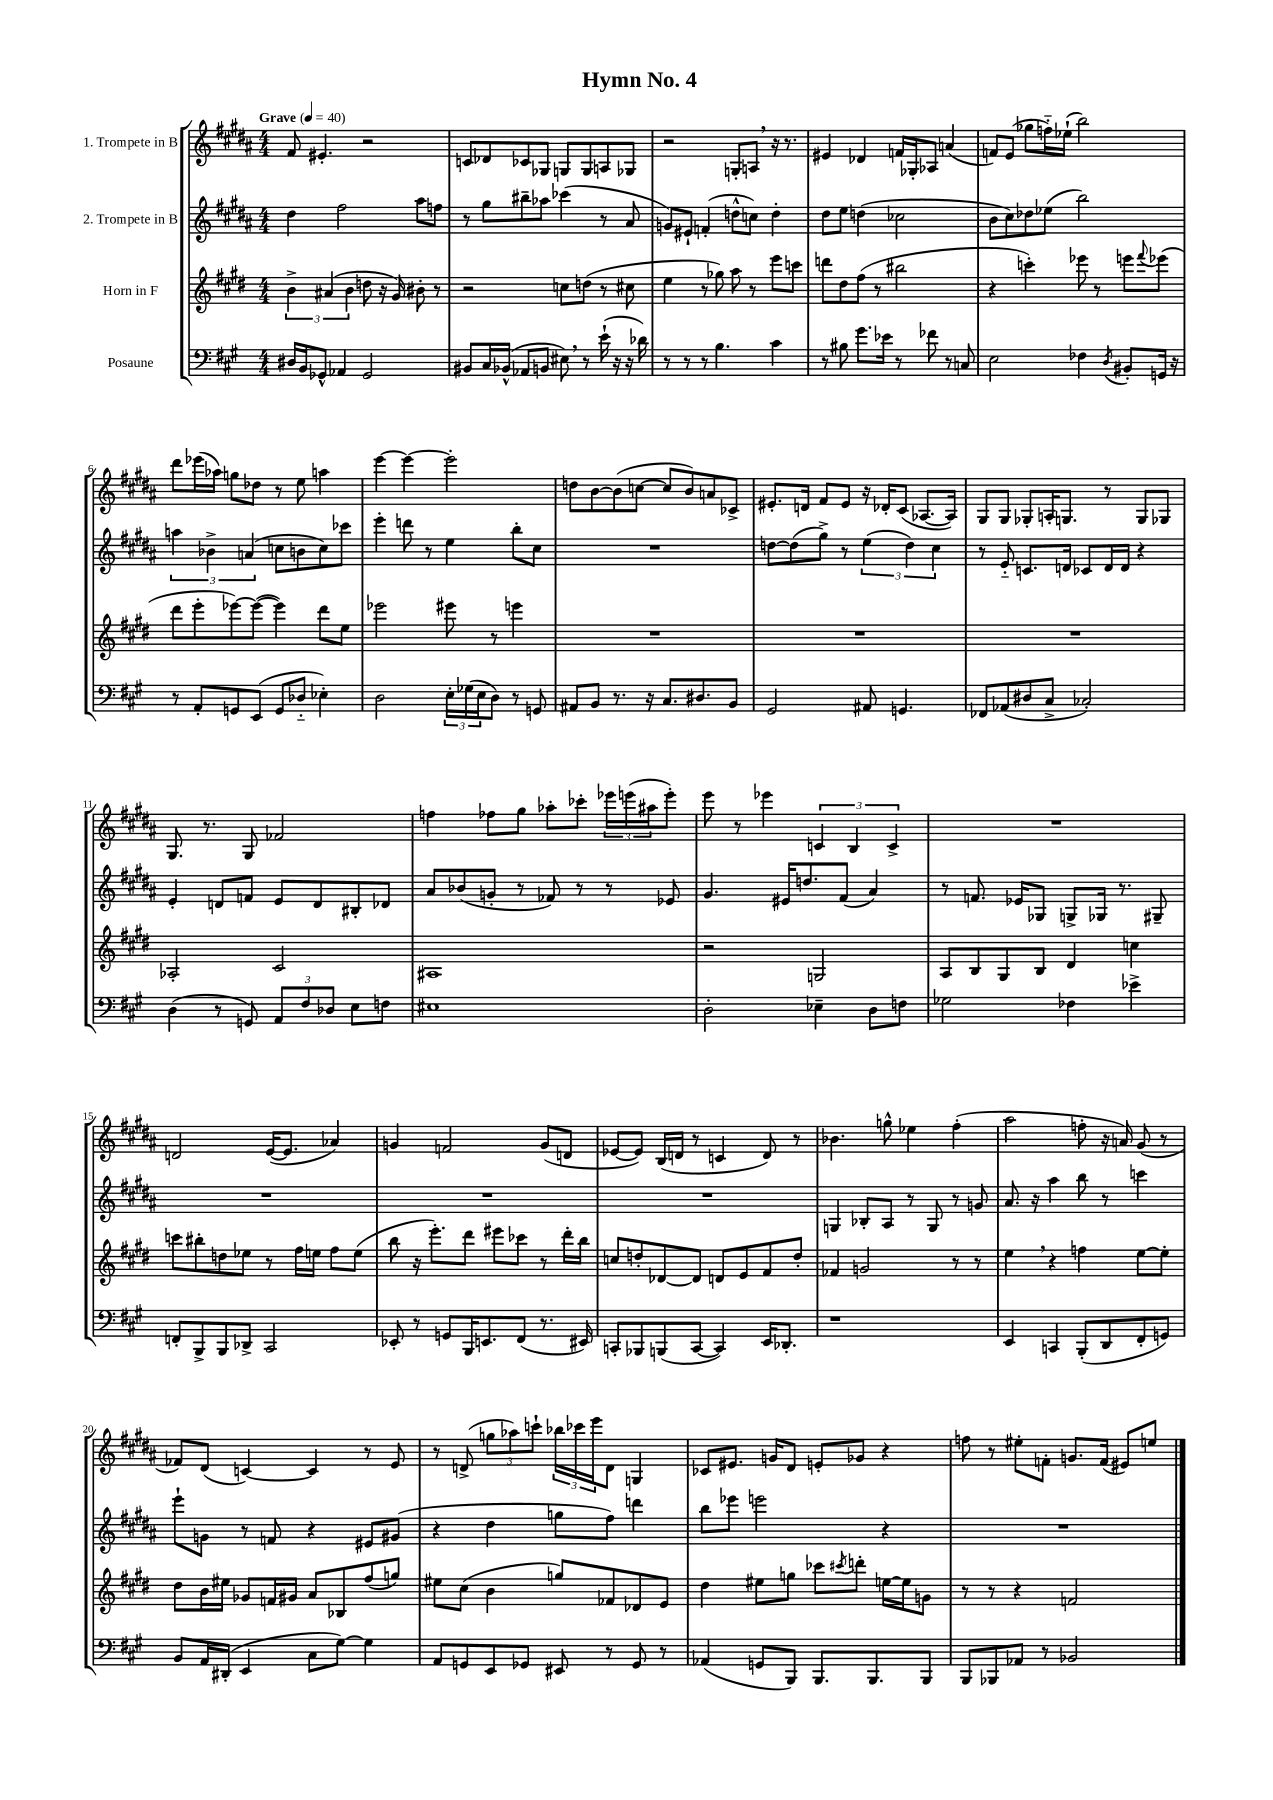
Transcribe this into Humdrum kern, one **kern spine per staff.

**kern	**kern	**kern	**kern
*staff4	*staff3	*staff2	*staff1
*clefF4	*clefG2	*clefG2	*clefG2
*k[f#c#g#]	*k[f#c#g#d#]	*k[f#c#g#d#a#]	*k[f#c#g#d#a#]
*M4/4	*M4/4	*M4/4	*M4/4
*MM40	*MM40	*MM40	*MM40
16D#/LL	6b^\	4dd#\	8f#/
16BB/J	.	.	.
8GG-^^/J	.	.	4.e#'/
.	(6a#/	.	.
4AA-/	.	2ff#\	.
.	6b\	.	.
2GG-/	8dd\	.	2r
.	16r	.	.
.	16g#/)	.	.
.	8b#'\	8aa#\L	.
.	8r	8ff\J	.
=	=	=	=
8BB#/L	2r	8r	8c/L
16C#/L	.	8gg#\L	8d-/
(16BB-^^/JJ	.	.	.
8AA-/L	.	8bb#~\	8c-/
8BB/J	.	8aa-\J	8G-/J
8E#\)	8cc\L	(4ccc-\	8G/L
8r	(8dd\J	.	8G/
(16e`\	8r	8r	8A/
16r	.	.	.
16r	8cc#\	8a#/	8G-/J
16d-\)	.	.	.
=	=	=	=
8r	4ee\	8g/L)	2r
8r	.	8e#`/J	.
8r	8r	(4f'/	.
4.B\	8gg-\)	.	.
.	8aa\	8dd^^\L	8G'/L
.	8r	8cc\J)	8A/J
4c#\	8eee\L	4dd'\	16r
.	.	.	8.r
.	8ccc\J	.	.
=	=	=	=
8r	8ddd\L	8dd#\L	4e#/
8B#\	8dd#\	8ee\J	.
8.g#\L	(8ff#\J	(4dd\	4d-/
.	8r	.	.
16e-\Jk	.	.	.
8r	2bb#\	2cc-\	16f/LL
.	.	.	16G-'/J
8f-\	.	.	8A-/J
8r	.	.	(4a/
8C/	.	.	.
=	=	=	=
2E\	4r	8b\L	8f/L)
.	.	8cc#\)	(8e/J
.	4ccc'\)	8dd-\	8gg-\L
.	.	(8ee-\J	16ff'~\L)
.	.	.	(16ee-`\JJ
4F-\	8eee-\	2bb\)	2bb\)
.	8r	.	.
8qD/	.	.	.
8BB#'/L	8eee\L	.	.
.	8qqfff#/	.	.
16GG/Jk	(8eee-\J	.	.
16r	.	.	.
=	=	=	=
8r	8ddd#\L	6aa\	8ddd#\L
8AA'/L	8eee'\	.	(16eee-\L
.	.	6b-^\	.
.	.	.	16aa-\JJ)
8GG/	[8eee-\)	.	8gg\L
.	.	(6a/	.
(8EE/J	(8eee-\_J	.	8dd-\J
8GG/L	4eee-\])	8cc\L	8r
8D-'~/J	.	8b\	8ee\
4E-'\)	8ddd#\L	8cc\)	4aa\
.	8ee\J	8ccc-\J	.
=	=	=	=
2D\	2eee-\	4eee'\	[4eee\
.	.	8ddd\	4eee\_
.	.	8r	.
24E'\LL	8eee#\	4ee\	2eee'\]
(24G-\	.	.	.
24E\J	.	.	.
8D\J)	8r	.	.
8r	4eee\	8bb'\L	.
8GG/	.	8cc#\J	.
=	=	=	=
8AA#/L	1r	1r	8dd\L
8BB/J	.	.	[8b\
8.r	.	.	(8b\]
.	.	.	[8cc\J
16r	.	.	.
8.C#/L	.	.	8cc/]L
.	.	.	8b/)
8.D#/	.	.	.
.	.	.	8a/
8BB/J	.	.	8c-^/J
=	=	=	=
2GG#/	1r	[8dd\L	8.e#'/L
.	.	(8dd\]	.
.	.	.	16d/Jk
.	.	8gg#^\J)	8f#/L
.	.	8r	8e#/J
8AA#/	.	(6ee\	16r
.	.	.	16d-'/LK
4.GG/	.	.	(8c#/J
.	.	6dd\)	.
.	.	.	[8.A-/L
.	.	6cc#\	.
.	.	.	16A-/]Jk)
=	=	=	=
8FF-/L	1r	8r	8G#/L
(8AA-/	.	8e'~/	8G#/J
8D#/	.	8.c/L	8G-'/L
8C#^/J	.	.	16A'/K
.	.	16d/Jk	8.G/J
2C-'/)	.	8c-/L	.
.	.	16d/L	8r
.	.	16d/JJ	.
.	.	4r	8G/L
.	.	.	8G-/J
=	=	=	=
(4D\	2A-'/	4e'/	8.G#/
.	.	.	8.r
8r	.	8d/L	.
8GG/)	.	8f/J	8G#/
12AA/L	2c#/	8e/L	2f-/
12F#/	.	.	.
.	.	8d/	.
12D-/J	.	.	.
8E\L	.	8B#'/	.
8F\J	.	8d-/J	.
=	=	=	=
1E#	1A#	8a#/L	4ff\
.	.	(8b-/	.
.	.	8g'/J	8ff-\L
.	.	8r	8gg#\J
.	.	8f-/)	8aa-'\L
.	.	8r	8ccc-'\J
.	.	8r	24eee-\LL
.	.	.	(24eee\
.	.	.	24aa#\J
.	.	8e-/	8eee'\J)
=	=	=	=
2D'\	2r	4.g#/	8eee\
.	.	.	8r
.	.	.	4eee-\
.	.	16e#/LK	.
.	.	8.dd/	.
4E-~\	2G/	.	6c/
.	.	(8f#/J	.
.	.	.	6B/
8D\L	.	4a#/)	.
.	.	.	6c^/
8F\J	.	.	.
=	=	=	=
2G-\	8A/L	8r	1r
.	8B/	8.f/	.
.	8G#/	.	.
.	.	16e-/LK	.
.	8B/J	8G-/J	.
4F-\	4d#/	8G^/L	.
.	.	16G-/Jk	.
.	.	8.r	.
4e-^\	4cc\	.	.
.	.	8G#~/	.
=	=	=	=
8FF'/L	8ccc\L	1r	2d/
8BBB^/	8bb#'\	.	.
8BBB/	8dd\	.	.
8DD-^/J	8ee-\J	.	.
2CC#/	8r	.	([16e/LK
.	.	.	8.e/]J
.	16ff#\LL	.	.
.	16ee\JJ	.	.
.	8ff#\L	.	4a-/)
.	(8ee\J	.	.
=	=	=	=
8EE-'/	8bb\	1r	4g/
8r	16r	.	.
.	8.eee'\L)	.	.
8GG/L	.	.	2f/
16BBB/K	8ddd#\J	.	.
8.EE/	.	.	.
.	8eee#\L	.	.
(8FF#/J	8ccc-\J	.	.
8.r	8r	.	(8g/L
.	16ddd#'\LL	.	8d/J
16EE#/)	16bb\JJ	.	.
=	=	=	=
8CC'/L	8cc/L	1r	[8e-/L
8BBB-/	8dd'/	.	8e-/]J)
(8BBB/	[8d-/	.	(16B/LL
.	.	.	16d/JJ
[8CC/J	8d-/]J	.	8r
4CC/])	8d/L	.	4c/
.	8e/	.	.
16EE/LK	8f#/	.	8d/)
8.DD-'/J	.	.	.
.	8dd'/J	.	8r
=	=	=	=
1r	4f-/	4G/	4.b-\
.	2g/	8B-'/L	.
.	.	8A#/J	8gg^^\
.	.	8r	4ee-\
.	.	8G/	.
.	8r	8r	(4ff#'\
.	8r	8g/	.
=	=	=	=
4EE/	4ee\	8.a#/	2aa#\
.	.	16r	.
4CC/	4r	4aa#\	.
(8BBB'/L	4ff\	8bb\	8ff'\
8DD/	.	8r	16r
.	.	.	16a/)
8FF#'/	[8ee\L	4ccc\	(8g#/
8GG/J)	8ee'\]J	.	8r
=	=	=	=
8BB/L	8dd#\L	8eee`\L	8f-/L)
16AA/L	16b\L	8g\J	(8d#/J
(16DD#'/JJ	16ee#\JJ	.	.
4EE/	8g-/L	8r	[4c/)
.	16f/L	8f/	.
.	16g#/JJ	.	.
8C#\L	8a/L	4r	4c/]
[8G#\J)	8B-/	.	.
4G#\]	(8ff#/	8e#/L	8r
.	8gg/J)	(8g#/J	8e/
=	=	=	=
8AA/L	8ee#\L	4r	8r
8GG/	(8cc#\J	.	(8d^/
8EE/	4b\	4dd#\	12gg\L
.	.	.	12aa-\)
8GG-/J	.	.	.
.	.	.	12ccc`\J
8EE#/	8gg/L)	8gg\L	24bb-\LL
.	.	.	24ccc-\
.	.	.	24eee\J
8r	8f-/	8ff#\J)	8d\J
8GG-/	8d-/	4ddd\	4G/
8r	8e/J	.	.
=	=	=	=
(4AA-/	4dd#\	8bb\L	8c-/L
.	.	8eee-\J	8.e#/J
8GG/L	8ee#\L	2eee\	.
.	.	.	16g/LK
8BBB/J)	8gg\J	.	8d#/J
8.BBB/L	8ccc-\L	.	8e'/L
.	8qccc#/	.	.
.	8ddd'\J	.	8g-/J
8.BBB/	.	.	.
.	[16ee\LL	4r	4r
.	16ee\]J	.	.
8BBB/J	8g\J	.	.
=	=	=	=
8BBB/L	8r	1r	8ff\
8BBB-/	8r	.	8r
8AA-/J	4r	.	8ee#'\L
8r	.	.	8f'\J
2BB-/	2f/	.	8.g/L
.	.	.	(16f/Jk
.	.	.	8e#/L)
.	.	.	8ee/J
==	==	==	==
*-	*-	*-	*-
